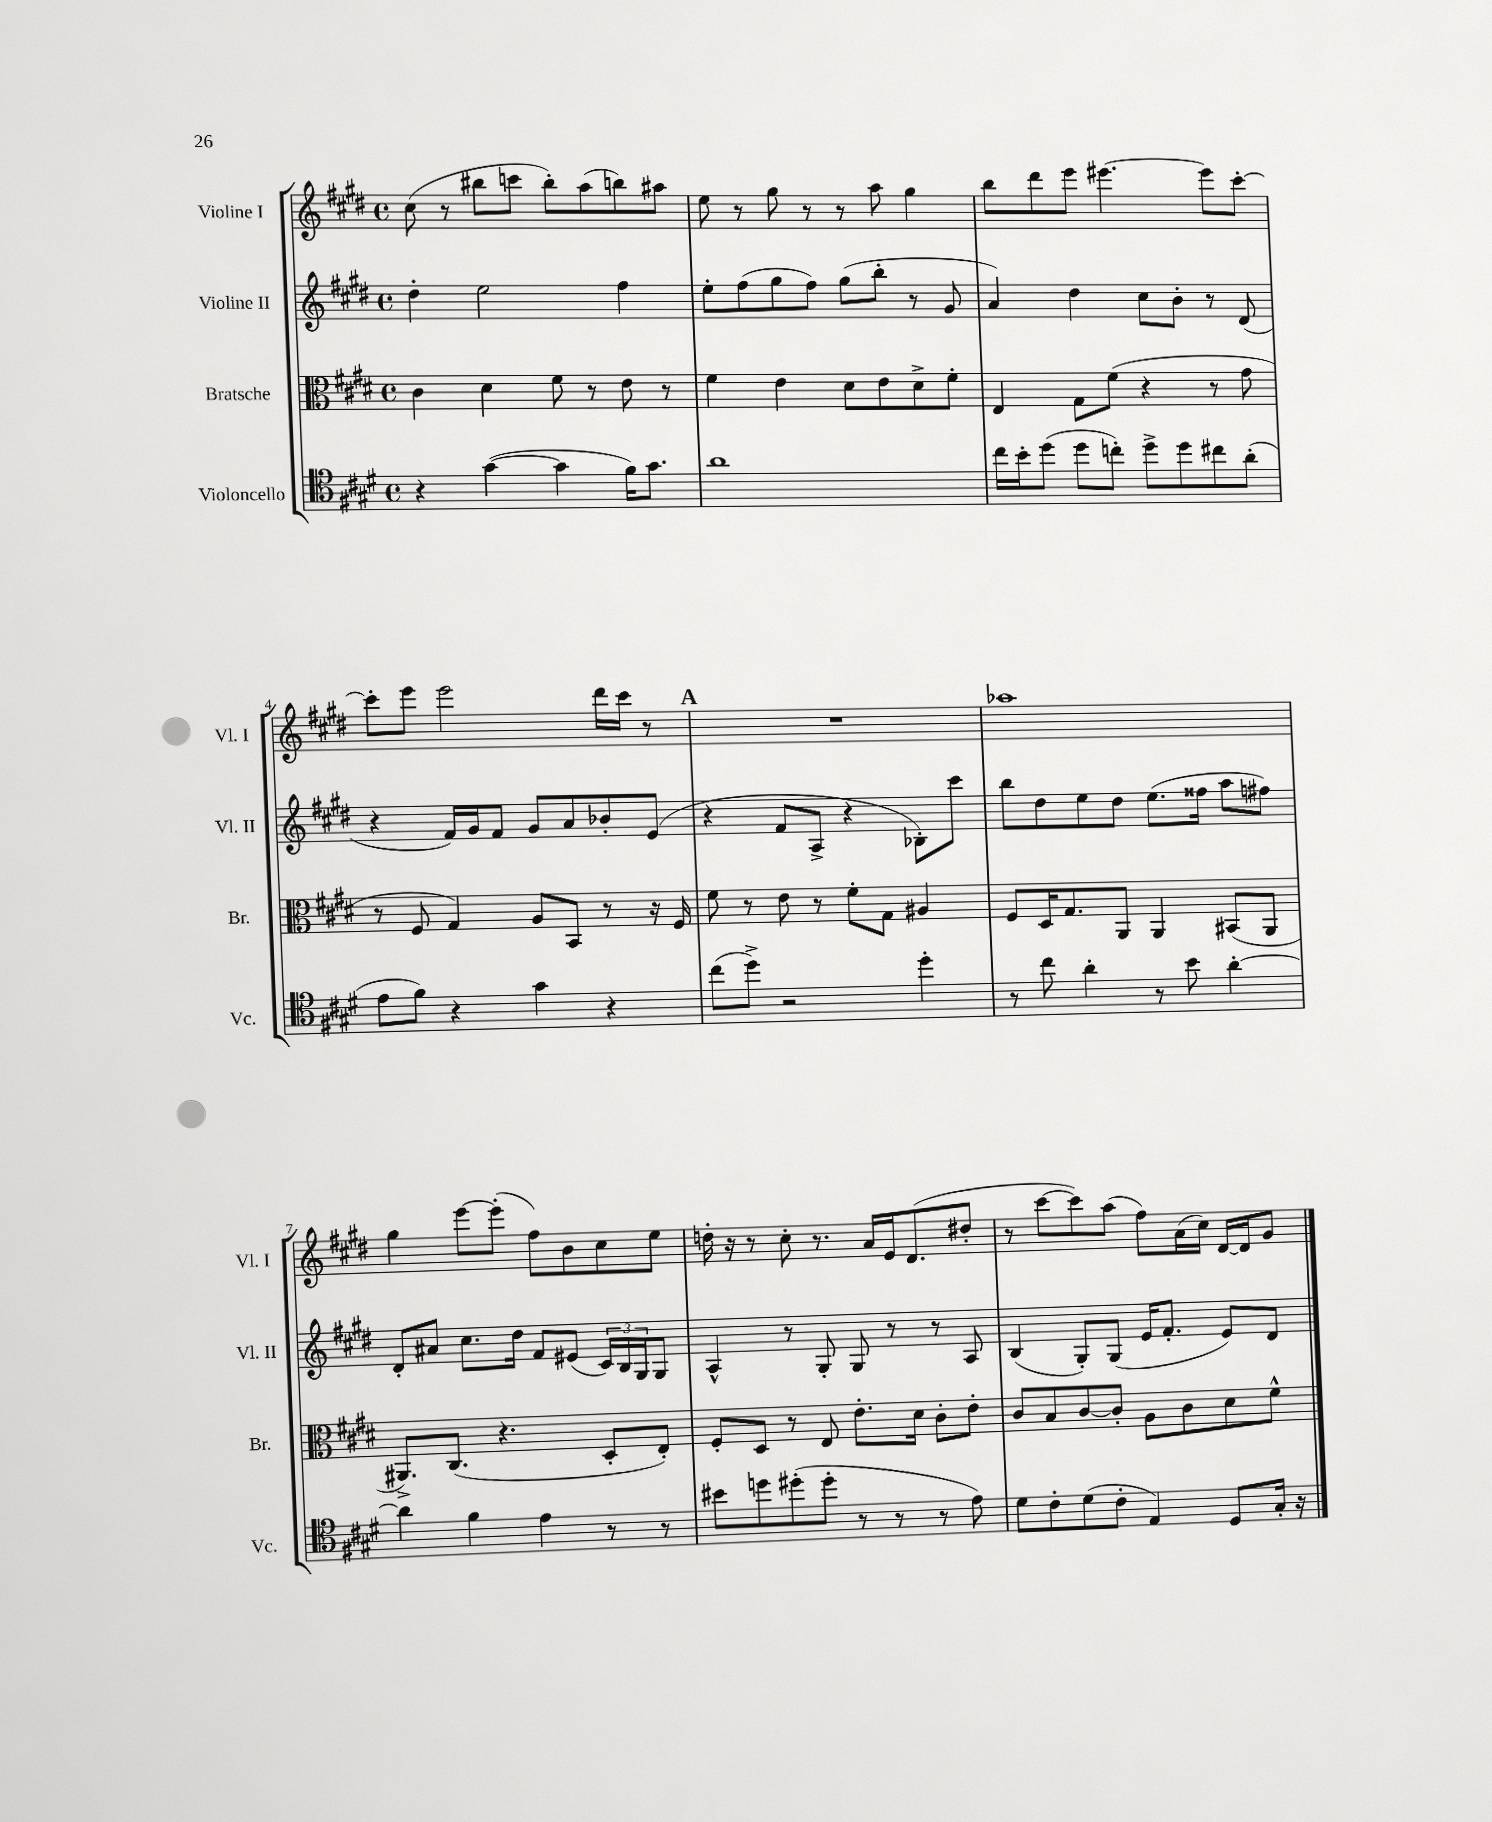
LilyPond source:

<<
\new StaffGroup <<
\new Staff = "s0" \with { instrumentName = "Violine I" shortInstrumentName = "Vl. I" } {
    \clef treble \key e \major \defaultTimeSignature \time 4/4
    cis''8( r8 bis''8 c'''8 bis''8-.) a''8( b''8) ais''8 |
    e''8 r8 gis''8 r8 r8 a''8 gis''4 |
    b''8 dis'''8 e'''8 eis'''4.~ eis'''8 cis'''8~-. |
    cis'''8-. e'''8 e'''2 dis'''16 cis'''16 r8 |
    \mark \markup { \bold "A" } R1 |
    aes''1 |
    gis''4 e'''8~ e'''8-.( fis''8) b'8 cis''8 e''8 |
    d''16-. r16 r8 cis''8-. r8. a'16 e'16 dis'8.( dis''8-. |
    r8 cis'''8~ cis'''8) a''8( fis''8) a'16( cis''16) dis'16~ dis'16 gis'8 \bar "|." |
}
\new Staff = "s1" \with { instrumentName = "Violine II" shortInstrumentName = "Vl. II" } {
    \clef treble \key e \major \defaultTimeSignature \time 4/4
    dis''4-. e''2 fis''4 |
    e''8-. fis''8( gis''8 fis''8) gis''8( b''8-. r8 gis'8 |
    a'4) dis''4 cis''8 b'8-. r8 dis'8( |
    r4 fis'16) gis'16 fis'8 gis'8 a'8 bes'8-. e'8( |
    \mark \markup { \bold "A" } r4 fis'8 a8-> r4 bes8-.) cis'''8 |
    b''8 dis''8 e''8 dis''8 e''8.( fisis''16 a''8 fis''8) |
    dis'8-. ais'8 cis''8. dis''16 fis'8 eis'8( \tuplet 3/2 { cis'16) b16 gis16 } gis8 |
    a4-^ r8 gis8-. gis8 r8 r8 a8 |
    b4( gis8-.) gis8( e'16 fis'8.-. e'8) dis'8 \bar "|." |
}
\new Staff = "s2" \with { instrumentName = "Bratsche" shortInstrumentName = "Br." } {
    \clef alto \key e \major \defaultTimeSignature \time 4/4
    cis'4 dis'4 fis'8 r8 e'8 r8 |
    fis'4 e'4 dis'8 e'8 dis'8-> fis'8-. |
    e4 gis8 fis'8( r4 r8 gis'8 |
    r8 fis8 gis4) a8 b,8 r8 r16 fis16 |
    \mark \markup { \bold "A" } fis'8 r8 e'8 r8 fis'8-. gis8 ais4 |
    fis8 dis16 gis8. a,8 a,4 bis,8( a,8 |
    ais,8.->) cis8.( r4. dis8-. e8-.) |
    fis8-. dis8 r8 e8 e'8.-. dis'16 cis'8-. e'8-. |
    cis'8 b8 cis'8~ cis'8-. a8 cis'8 dis'8 fis'8-^ \bar "|." |
}
\new Staff = "s3" \with { instrumentName = "Violoncello" shortInstrumentName = "Vc." } {
    \clef tenor \key e \major \defaultTimeSignature \time 4/4
    r4 gis'4~( gis'4 fis'16) gis'8. |
    a'1 |
    cis''16 b'16-. dis''8( dis''8 c''8-.) dis''8-> dis''8 cis''8 a'8-.( |
    e'8 fis'8) r4 gis'4 r4 |
    \mark \markup { \bold "A" } cis''8( dis''8->) r2 dis''4-. |
    r8 cis''8 a'4-. r8 b'8 a'4~-. |
    a'4 fis'4 e'4 r8 r8 |
    bis'8 d''8 dis''8-.( dis''8-. r8 r8 r8 e'8) |
    dis'8 cis'8-. dis'8( cis'8-. e4) dis8 gis16-. r16 \bar "|." |
}
>>
>>
